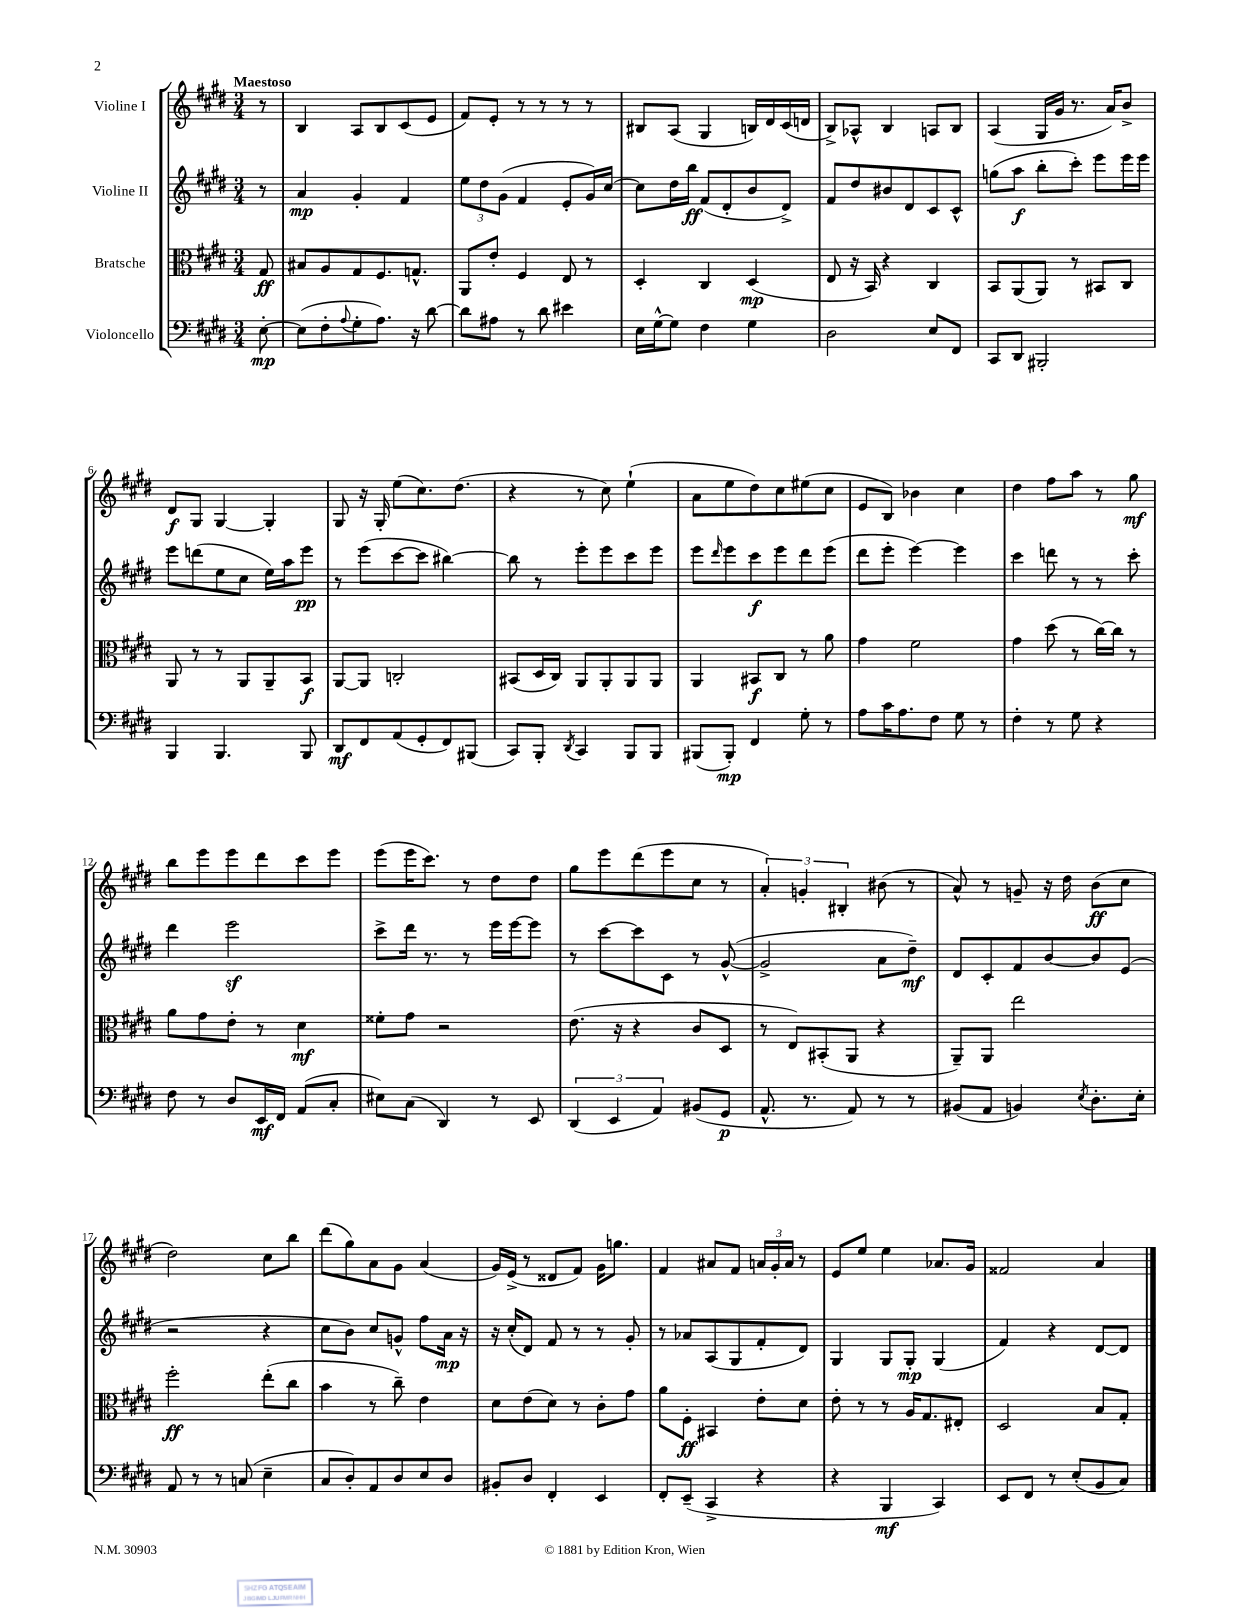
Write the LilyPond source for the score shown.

<<
\new StaffGroup <<
\new Staff = "s0" \with { instrumentName = "Violine I" } {
    \clef treble \key e \major \numericTimeSignature \time 3/4 \partial 8 \tempo "Maestoso"
    r8 |
    b4 a8 b8 cis'8( e'8 |
    fis'8) e'8-. r8 r8 r8 r8 |
    bis8 a8( gis4 b16) dis'16 cis'16( d'16 |
    b8->) aes8-^ b4 a8 b8 |
    a4( gis16 gis'16 r8. a'16) b'8-> |
    dis'8\f gis8 gis4~ gis4-. |
    gis8 r16 gis16-. e''8( cis''8.) dis''8.( |
    r4 r8 cis''8) e''4-!( |
    a'8 e''8 dis''8) cis''8 eis''8( cis''8 |
    e'8 b8) bes'4 cis''4 |
    dis''4 fis''8 a''8 r8 gis''8\mf |
    b''8 e'''8 e'''8 dis'''8 cis'''8 e'''8 |
    e'''8( e'''16 cis'''8.) r8 dis''8 dis''8 |
    gis''8 e'''8 dis'''8( e'''8 cis''8 r8 |
    \tuplet 3/2 { a'4-.) g'4-. bis4-. } bis'8( r8 |
    a'8-^) r8 g'8-- r16 dis''16 b'8\ff( cis''8 |
    dis''2) cis''8 b''8 |
    dis'''8( gis''8) a'8 gis'8 a'4( |
    gis'16) e'16->( r8 disis'8 fis'8) gis'16 g''8. |
    fis'4 ais'8 fis'8 \tuplet 3/2 { a'16 gis'16-. a'16 } r8 |
    e'8 e''8 e''4 aes'8. gis'16 |
    fisis'2 a'4 \bar "|." |
}
\new Staff = "s1" \with { instrumentName = "Violine II" } {
    \clef treble \key e \major \numericTimeSignature \time 3/4 \partial 8
    r8 |
    a'4\mp gis'4-. fis'4 |
    \tuplet 3/2 { e''8 dis''8 gis'8( } fis'4 e'8-. gis'16) cis''16~ |
    cis''8 dis''16 b''16\ff fis'8( dis'8-. b'8 dis'8->) |
    fis'8 dis''8 bis'8 dis'8 cis'8 cis'8-^ |
    g''8( a''8\f b''8-. cis'''8-.) e'''8 e'''16 e'''16 |
    e'''8 d'''8( e''8 cis''8 e''16) a''16 e'''8\pp |
    r8 e'''8( cis'''8~ cis'''8 bis''4~) |
    bis''8 r8 e'''8-. e'''8 cis'''8 e'''8 |
    e'''8 \grace { dis'''16 } e'''8 cis'''8\f e'''8 dis'''8 e'''8( |
    dis'''8 e'''8-. e'''4~) e'''4 |
    cis'''4 d'''8 r8 r8 cis'''8-. |
    dis'''4 e'''2\sf |
    cis'''8-> dis'''16 r8. r8 e'''16 e'''16~ e'''8 |
    r8 cis'''8~ cis'''8 cis'8 r8 gis'8~-^( |
    gis'2-> a'8 dis''8--\mf) |
    dis'8 cis'8-. fis'8 b'8~ b'8 e'8( |
    r2 r4 |
    cis''8 b'8) cis''8 g'8-^ fis''8 a'16\mp r16 |
    r16 cis''16-.( dis'8) fis'8 r8 r8 gis'8-. |
    r8 aes'8 a8( gis8 fis'8-. dis'8) |
    gis4 gis8 gis8-.\mp gis4( |
    fis'4) r4 dis'8~ dis'8 \bar "|." |
}
\new Staff = "s2" \with { instrumentName = "Bratsche" } {
    \clef alto \key e \major \numericTimeSignature \time 3/4 \partial 8
    gis8\ff |
    bis8 a8 gis8 fis8. g8.-^ |
    a,8 e'8-. fis4 e8 r8 |
    dis4-. cis4 dis4\mp( |
    e8 r16 b,16) r4 cis4 |
    b,8 a,8( a,8) r8 bis,8 cis8 |
    a,8 r8 r8 a,8 a,8-- b,8\f |
    a,8~ a,8 c2-. |
    bis,8( dis16 cis16) a,8 a,8-. a,8 a,8 |
    a,4 bis,8\f cis8 r8 a'8 |
    gis'4 fis'2 |
    gis'4 dis''8( r8 cis''16~) cis''16 r8 |
    a'8 gis'8 e'8-. r8 dis'4\mf |
    fisis'8-. gis'8 r2 |
    e'8.( r16 r4 cis'8 dis8 |
    r8 e8) bis,8-.( a,8 r4 |
    a,8--) a,8 e''2 |
    fis''2-.\ff e''8-.( cis''8 |
    b'4 r8 cis''8--) e'4 |
    dis'8 e'8( dis'8) r8 cis'8-. gis'8 |
    a'8 fis8-.\ff bis,4 e'8-. dis'8 |
    e'8-. r8 r8 a16 gis8. eis8-. |
    dis2 b8 gis8-. \bar "|." |
}
\new Staff = "s3" \with { instrumentName = "Violoncello" } {
    \clef bass \key e \major \numericTimeSignature \time 3/4 \partial 8
    e8~-.\mp |
    e8( fis8-. \appoggiatura { a8 } gis8-. a8.) r16 dis'8~ |
    dis'8 ais8 r8 dis'8 eis'4 |
    e16 gis16~-^ gis8 fis4 gis4 |
    dis2 e8 fis,8 |
    cis,8 dis,8 bis,,2-. |
    b,,4 b,,4. b,,8 |
    dis,8\mf fis,8 a,8( gis,8-. fis,8) bis,,8( |
    cis,8) b,,8-. \acciaccatura { dis,8 } cis,4 b,,8 b,,8 |
    bis,,8( bis,,8-.\mp) fis,4 gis8-. r8 |
    a8 cis'16 a8. fis8 gis8 r8 |
    fis4-. r8 gis8 r4 |
    fis8 r8 dis8 e,16\mf fis,16 a,8( cis8-. |
    eis8) cis8( dis,4) r8 e,8 |
    \tuplet 3/2 { dis,4( e,4 a,4) } bis,8( gis,8\p |
    a,8.-^ r8. a,8) r8 r8 |
    bis,8( a,8 b,4) \acciaccatura { e8 } dis8.-. e16-. |
    a,8 r8 r8 c8( e4-- |
    cis8 dis8-.) a,8 dis8 e8 dis8 |
    bis,8-. dis8 fis,4-. e,4 |
    fis,8-. e,8--( cis,4-> r4 |
    r4 b,,4\mf cis,4) |
    e,8 fis,8 r8 e8-.( b,8 cis8) \bar "|." |
}
>>
>>
